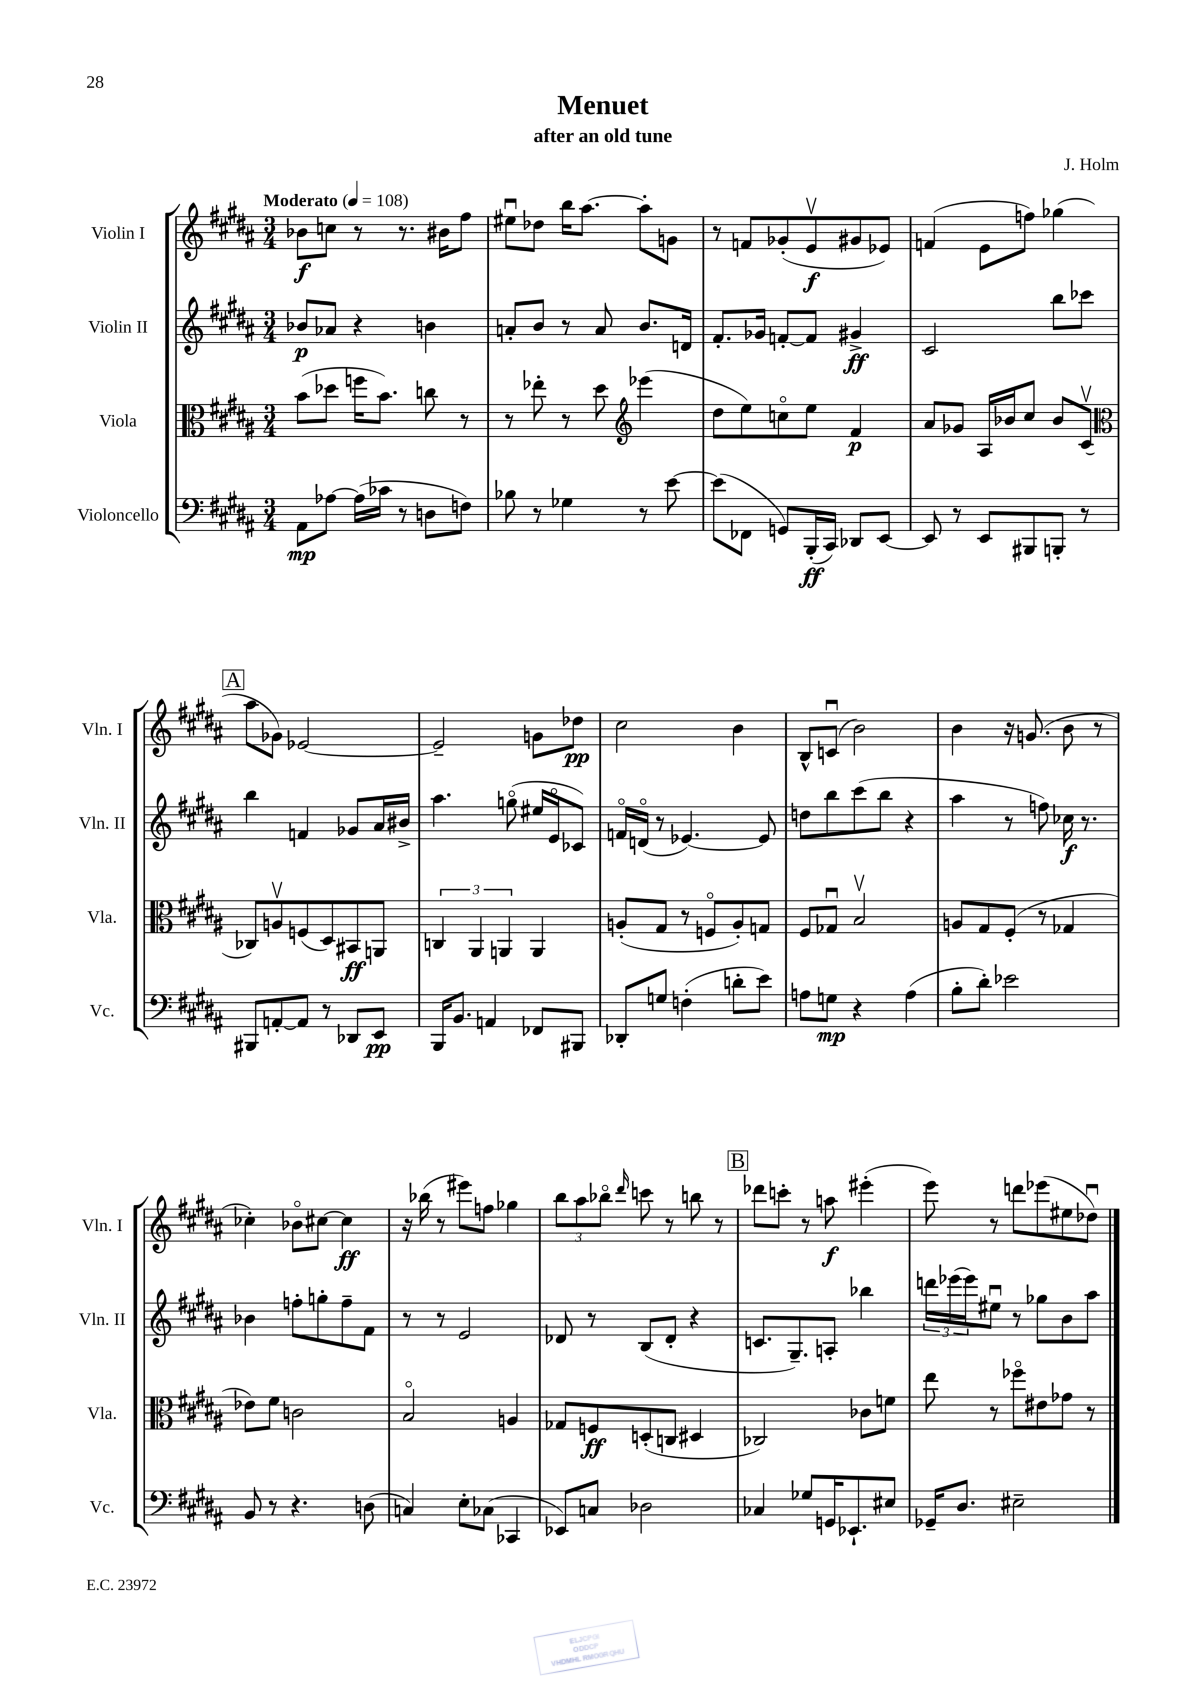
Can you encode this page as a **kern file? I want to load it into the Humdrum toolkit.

**kern	**dynam	**kern	**dynam	**kern	**dynam	**kern	**dynam
*part4	*part4	*part3	*part3	*part2	*part2	*part1	*part1
*staff4	*staff4	*staff3	*staff3	*staff2	*staff2	*staff1	*staff1
*I"Violoncello	*	*I"Viola	*	*I"Violin II	*	*I"Violin I	*
*I'Vc.	*	*I'Vla.	*	*I'Vln. II	*	*I'Vln. I	*
*clefF4	*	*clefC3	*	*clefG2	*	*clefG2	*
*k[f#c#g#d#a#]	*	*k[f#c#g#d#a#]	*	*k[f#c#g#d#a#]	*	*k[f#c#g#d#a#]	*
*M3/4	*	*M3/4	*	*M3/4	*	*M3/4	*
*MM108	*	*MM108	*	*MM108	*	*MM108	*
=1	=1	=1	=1	=1	=1	=1	=1
!	!	!	!	!	!	!LO:TX:a:B:t=Moderato	!
8AA#\L	mp	(8b\L	.	8b-X/L	p	8b-X\L	f
[8A-X\J	.	8dd-X\J	.	8a-X/J	.	8ccn\J	.
(16A-\LL]	.	16ffn\KL	.	4r	.	8r	.
16c-X\JJ	.	8.b\J)	.	.	.	.	.
8r	.	.	.	.	.	8.r	.
8Dn\L	.	8ccn\	.	4bn\	.	.	.
.	.	.	.	.	.	16b#X\KL	.
8Fn\J)	.	8r	.	.	.	8ff#\J	.
=2	=2	=2	=2	=2	=2	=2	=2
8B-X\	.	8r	.	8an'/L	.	8ee#Xu\L	.
8r	.	8ee-X'\	.	8b/J	.	8dd-X\J	.
4G-X\	.	8r	.	8r	.	16bb\KL	.
.	.	.	.	.	.	[8.aa#\J	.
.	.	8dd#\	.	8a/	.	.	.
*	*	*clefG2	*	*	*	*	*
8r	.	(4eee-X\	.	8.b/L	.	8aa#'\L]	.
[8e\	.	.	.	.	.	8gn\J	.
.	.	.	.	16dn/Jk	.	.	.
=3	=3	=3	=3	=3	=3	=3	=3
(8e\L]	.	8dd#\L	.	8.f#'/L	.	8r	.
8FF-X\J	.	8ee\)	.	.	.	8fn/L	.
.	.	.	.	16g-X/Jk	.	.	.
8GGn/L)	.	8ccn\	.	[8fn'/L	.	(8g-X'/	.
(16BBB'/L	ff	8ee\J	.	8f/J]	.	8ev/	f
16CC#/JJ)	.	.	.	.	.	.	.
8DD-X/L	.	4f#/	p	4g#X^/	ff	8g#X/	.
[8EE/J	.	.	.	.	.	8e-X/J)	.
=4	=4	=4	=4	=4	=4	=4	=4
8EE/]	.	8a#/L	.	2c#/	.	(4fn/	.
8r	.	8g-X/J	.	.	.	.	.
8EE/L	.	16A#/LL	.	.	.	8e\L	.
.	.	16b-X/J	.	.	.	.	.
8BBB#X/	.	8cc#/J	.	.	.	8ffn\J)	.
8BBBn'/J	.	8b-/L	.	8bb\L	.	(4gg-X\	.
8r	.	(8c#v/J	.	8ccc-X\J	.	.	.
!!LO:LB:g=z
!!LO:REH:place=s1:t=A
=5	=5	=5	=5	=5	=5	=5	=5
*	*	*clefC3	*	*	*	*	*
8BBB#X/L	.	8C-X/L)	.	4bb\	.	8aa#\L	.
[8AAn'/	.	8Anv/	.	.	.	8g-X\J)	.
8AA/J]	.	(8Fn/	.	4fn/	.	[2e-X/	.
8r	.	8D#/)	.	.	.	.	.
8DD-X/L	.	8BB#X/	ff	8g-X/L	.	.	.
8EE/J	pp	8AAn/J	.	16a#/L	.	.	.
.	.	.	.	16b#X^/JJ	.	.	.
=6	=6	=6	=6	=6	=6	=6	=6
16BBB/KL	.	6Cn/	.	4.aa#\	.	2e-~/]	.
8.BB/J	.	.	.	.	.	.	.
.	.	6AA#/	.	.	.	.	.
4AAn/	.	.	.	.	.	.	.
.	.	6AAn/	.	.	.	.	.
.	.	.	.	(8ggn\	.	.	.
8FF-X/L	.	4AA/	.	16ee#X/LL	.	8gn\L	.
.	.	.	.	16e/J	.	.	.
8BBB#X/J	.	.	.	8c-X/J)	.	8dd-X\J	pp
=7	=7	=7	=7	=7	=7	=7	=7
8DD-X'/L	.	(8An'/L	.	16fn/LL	.	2cc#\	.
.	.	.	.	(16dn/JJ	.	.	.
8Gn/J	.	8G#/J	.	8r	.	.	.
(4Fn'\	.	8r	.	[4.e-X/)	.	.	.
.	.	8Fn/L	.	.	.	.	.
8dn'\L	.	8A'/)	.	.	.	4b\	.
8e\J)	.	8Gn/J	.	8e-/]	.	.	.
=8	=8	=8	=8	=8	=8	=8	=8
8An\L	.	8F#/L	.	8ddn\L	.	8B^^/L	.
8Gn\J	mp	8G-Xu/J	.	8bb\	.	(8cnu/J	.
4r	.	2Bv/	.	(8ccc#\	.	2b\)	.
.	.	.	.	8bb\J	.	.	.
(4A\	.	.	.	4r	.	.	.
=9	=9	=9	=9	=9	=9	=9	=9
8B'\L	.	8An/L	.	4aa#\	.	4b\	.
8d#'\J)	.	8G#/	.	.	.	.	.
2e-X\	.	(8F#'/J	.	8r	.	16r	.
.	.	.	.	.	.	(8.gn/	.
.	.	8r	.	8ffn\)	.	.	.
.	.	4G-X/	.	16cc-X\	f	8b\	.
.	.	.	.	8.r	.	.	.
.	.	.	.	.	.	8r	.
!!LO:LB:g=z
=10	=10	=10	=10	=10	=10	=10	=10
8BB/	.	8e-X\L)	.	4b-X\	.	4cc-X'\)	.
8r	.	8f#\J	.	.	.	.	.
4.r	.	2cn\	.	8ffn'\L	.	8b-X\L	.
.	.	.	.	8ggn'\	.	[8cc#X\J	.
.	.	.	.	8ff~\	.	4cc#\]	ff
(8Dn\	.	.	.	8f#\J	.	.	.
=11	=11	=11	=11	=11	=11	=11	=11
4Cn/)	.	2B/	.	8r	.	16r	.
.	.	.	.	.	.	(16bb-X\	.
.	.	.	.	8r	.	8r	.
8E'\L	.	.	.	2e/	.	8eee#X\L)	.
(8C-X\J	.	.	.	.	.	8ffn\J	.
4CC-X/	.	4An/	.	.	.	4gg-X\	.
=12	=12	=12	=12	=12	=12	=12	=12
8EE-X/L)	.	8G-X/L	.	8d-X/	.	12bb\L	.
.	.	.	.	.	.	12aa#\	.
8Cn/J	.	8Fn/	ff	8r	.	.	.
.	.	.	.	.	.	12bb-X\J	.
.	.	.	.	.	.	16qqddd#/	.
2D-X\	.	(8Dn'/	.	(8B/L	.	8cccn\	.
.	.	8Cn/J	.	8d-'/J	.	8r	.
.	.	4D#X/	.	4r	.	8bbn\	.
.	.	.	.	.	.	8r	.
!!LO:REH:place=s1:t=B
=13	=13	=13	=13	=13	=13	=13	=13
4C-X/	.	2C-X/)	.	8.cn/L	.	8ddd-X\L	.
.	.	.	.	.	.	8cccn'\J	.
.	.	.	.	8.G#~/)	.	.	.
8G-X/L	.	.	.	.	.	8r	.
16GGn/K	.	.	.	8An'/J	.	8aan\	f
8.EE-X`/	.	.	.	.	.	.	.
.	.	8c-X\L	.	4bb-X\	.	(4eee#X'\	.
8E#X/J	.	8fn\J	.	.	.	.	.
=14	=14	=14	=14	=14	=14	=14	=14
16GG-X~/KL	.	8ee\	.	24dddn\LL	.	8eee\)	.
.	.	.	.	(24eee-X\	.	.	.
8.D#/J	.	.	.	.	.	.	.
.	.	.	.	24eee-\J)	.	.	.
.	.	8r	.	8ee#Xu\J	.	8r	.
2E#X~\	.	8ff-X\L	.	8r	.	8dddn\L	.
.	.	8e#X\	.	8gg-X\L	.	(8eee-X\	.
.	.	8g-X\J	.	8b\	.	8ee#X\	.
.	.	8r	.	8aa#\J	.	8dd-Xu\J)	.
==	==	==	==	==	==	==	==
*-	*-	*-	*-	*-	*-	*-	*-
